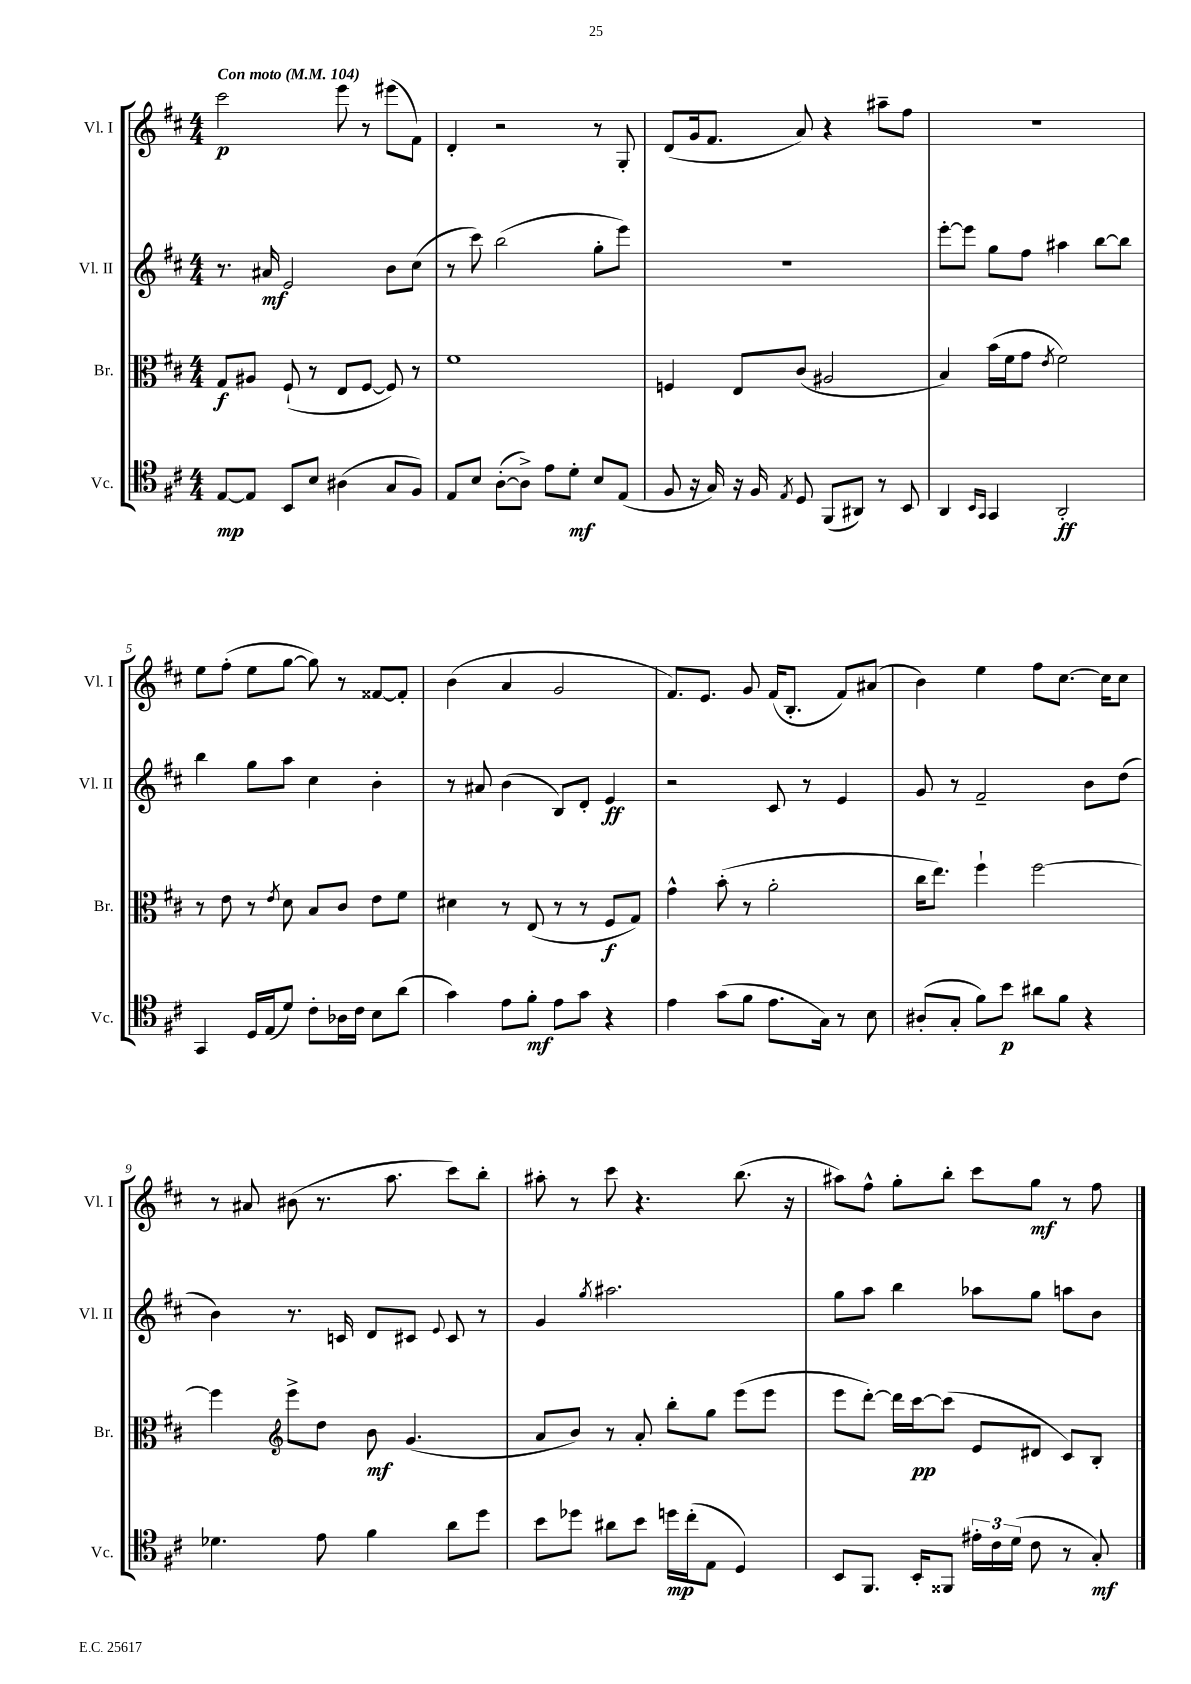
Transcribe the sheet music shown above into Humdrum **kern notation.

**kern	**kern	**kern	**kern
*staff4	*staff3	*staff2	*staff1
*clefC4	*clefC3	*clefG2	*clefG2
*k[f#c#]	*k[f#c#]	*k[f#c#]	*k[f#c#]
*M4/4	*M4/4	*M4/4	*M4/4
*MM104	*MM104	*MM104	*MM104
[8E	8G	8.r	2ccc#
8E]	8A#	.	.
.	.	16a#	.
8BB	(8F#`	2e	.
8B	8r	.	.
(4A#	8E	.	8eee
.	[8F#	.	8r
8G	8F#])	8b	(8eee#
8F#)	8r	(8cc#	8f#)
=	=	=	=
8E	1f#	8r	4d'
8B	.	8ccc#)	.
([8A'	.	(2bb	2r
8A^])	.	.	.
8e	.	.	.
8d'	.	.	.
8B	.	8gg'	8r
(8E	.	8eee)	8G'
=	=	=	=
8F#	4F	1r	(8d
16r	.	.	16g
16G)	.	.	8.f#
16r	8E	.	.
16F#	.	.	.
8qE	.	.	.
8D	(8c#	.	8a)
(8FF#	2A#	.	4r
8AA#)	.	.	.
8r	.	.	8aa#~
8BB	.	.	8ff#
=	=	=	=
4AA	4B)	[8eee'	1r
.	.	8eee]	.
16qqBB	.	.	.
16qqGG	.	.	.
4GG	(16b	8gg	.
.	16f#	.	.
.	8g	8ff#	.
.	8qe	.	.
2AA'	2f#)	4aa#	.
.	.	[8bb	.
.	.	8bb]	.
=	=	=	=
4GG	8r	4bb	8ee
.	8e	.	(8ff#'
16D	8r	8gg	8ee
(16E	.	.	.
.	8qe	.	.
8d)	8d	8aa	[8gg
8c#'	8B	4cc#	8gg])
16A-	8c#	.	8r
16c#	.	.	.
8B	8e	4b'	[8f##
(8a	8f#	.	8f##']
=	=	=	=
4g)	4d#	8r	(4b
.	.	8a#	.
8e	8r	(4b	4a
8f#'	(8E	.	.
8e	8r	8B)	2g
8g	8r	8d'	.
4r	8F#	4e	.
.	8G)	.	.
=	=	=	=
4e	4g^^	2r	8.f#)
.	.	.	8.e
(8g	(8b'	.	.
8f#	8r	.	8g
8.e	2a'	8c#	(16f#
.	.	.	8.B'
.	.	8r	.
16G)	.	.	.
8r	.	4e	8f#)
8B	.	.	(8a#
=	=	=	=
(8A#'	16cc#	8g	4b)
.	8.ee)	.	.
8G'	.	8r	.
8f#)	4ff#`	2f#~	4ee
8b	.	.	.
8a#	[2ff#	.	8ff#
8f#	.	.	[8.cc#
4r	.	8b	.
.	.	.	16cc#]
.	.	(8dd	8cc#
=	=	=	=
4.d-	4ff#]	4b)	8r
.	.	.	8a#
*	*clefG2	*	*
.	8eee^	8.r	(8b#
8e	8dd	.	8.r
.	.	16c	.
4f#	8b	8d	.
.	.	.	8.aa
.	(4.g	8c#	.
.	.	8qqe	.
8a	.	8c#	8ccc#)
8dd	.	8r	8bb'
=	=	=	=
8b	8a	4g	8aa#'
8dd-	8b)	.	8r
.	.	8qgg	.
8a#	8r	2.aa#	8ccc#
8b	8a'	.	4.r
16dd	8bb'	.	.
(16cc#'	.	.	.
8E	8gg	.	.
4D)	(8eee	.	(8.bb
.	8eee	.	.
.	.	.	16r
=	=	=	=
8BB	8eee	8gg	8aa#)
8.FF#	[8ddd')	8aa	8ff#^^
.	16ddd]	4bb	8gg'
16BB'	[16ccc#	.	.
8FF##	(8ccc#]	.	8bb'
24e#'	8e	8aa-	8ccc#
24c#	.	.	.
(24d	.	.	.
8c#	8d#	8gg	8gg
8r	8c#)	8aa	8r
8G')	8B'	8b	8ff#
==	==	==	==
*-	*-	*-	*-
